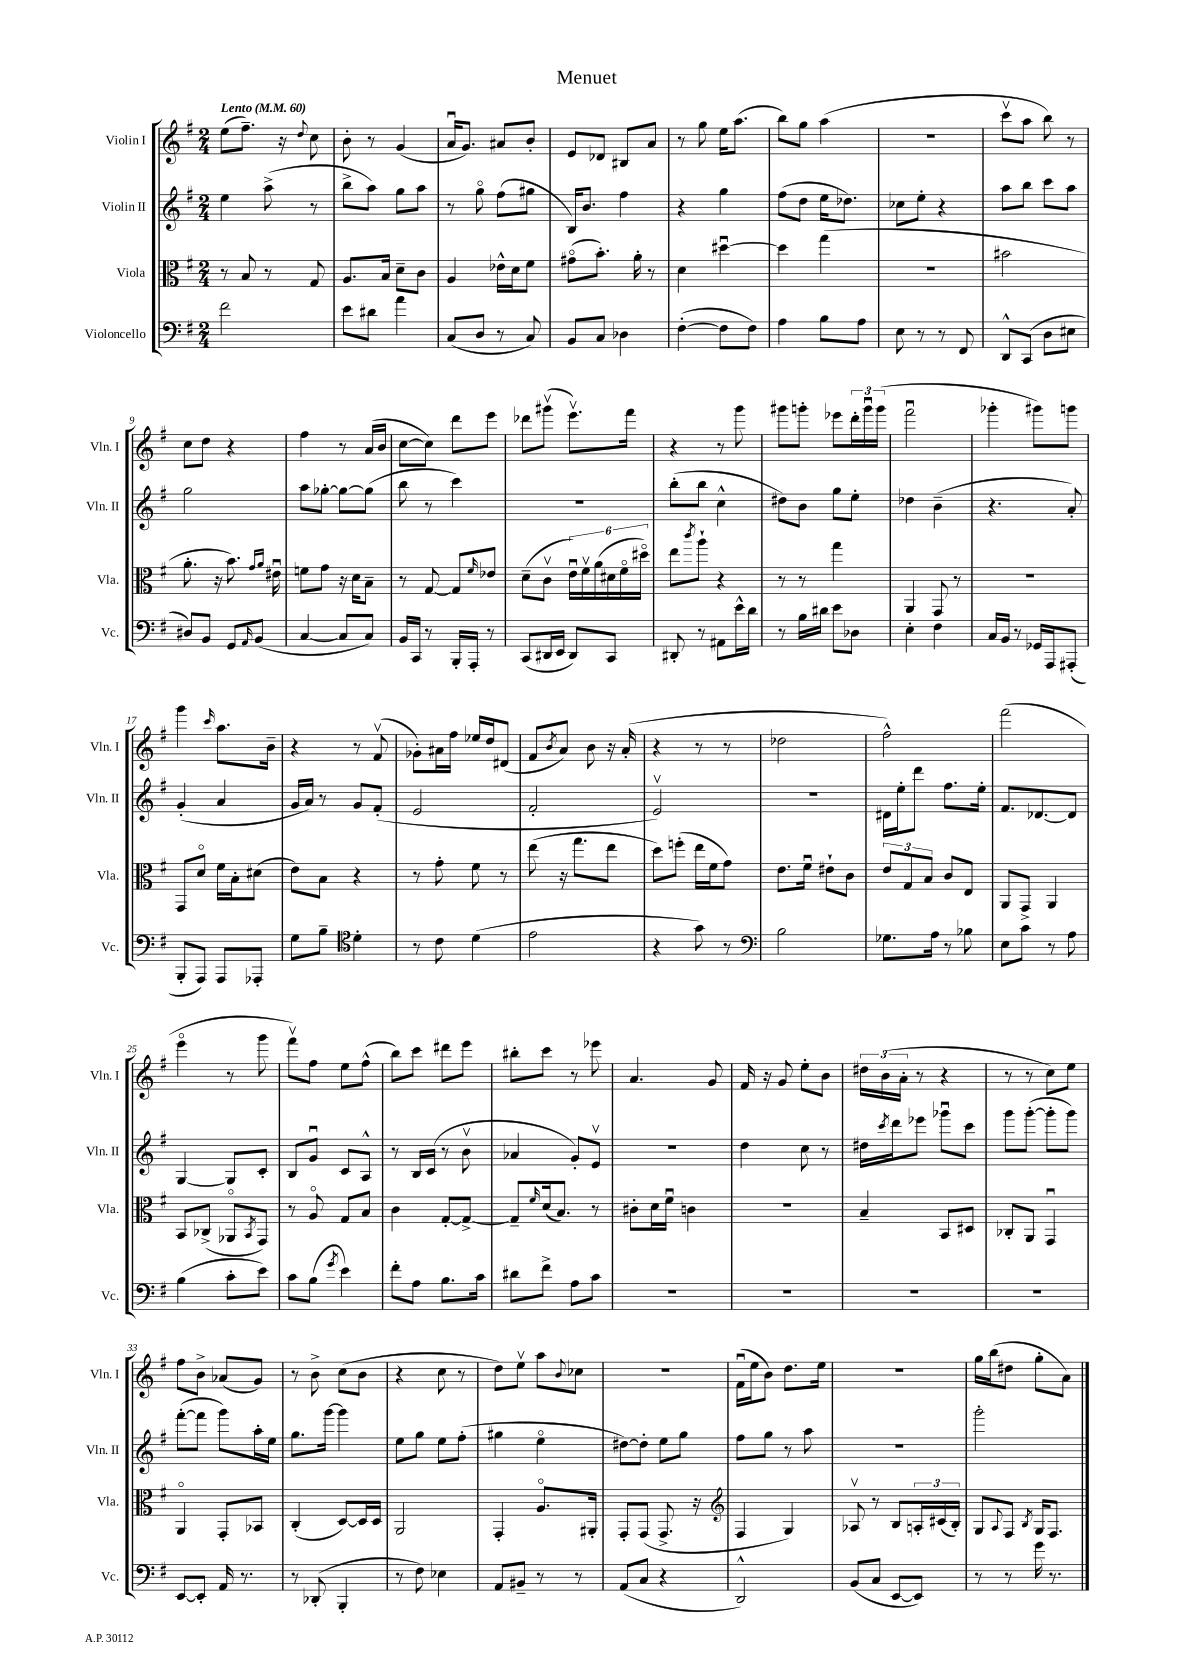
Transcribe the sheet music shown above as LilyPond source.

\header { title = "Menuet" }
<<
\new StaffGroup <<
\new Staff = "s0" \with { instrumentName = "Violin I" shortInstrumentName = "Vln. I" } {
    \clef treble \key g \major \numericTimeSignature \time 2/4 \tempo "Lento" 4 = 60
    e''8( fis''8.--) r16 \appoggiatura { d''8 } c''8 |
    b'8-. r8 g'4( |
    a'16\downbow g'8.) ais'8 b'8-. |
    e'8 des'8 bis8 a'8 |
    r8 g''8 e''16 a''8.( |
    b''8) g''8 a''4( |
    R2 |
    c'''8\upbow a''8 b''8) r8 |
    c''8 d''8 r4 |
    fis''4 r8 a'16( b'16 |
    c''8~ c''8) d'''8 e'''8 |
    des'''8 gis'''8\upbow( e'''8.\upbow) fis'''16 |
    r4 r8 g'''8 |
    gis'''8 g'''8-. ees'''8 \tuplet 3/2 { d'''16-. g'''16\downbow g'''16( } |
    fis'''2\downbow |
    ges'''4-. gis'''8) g'''8 |
    g'''4 \grace { c'''16 } a''8. b'16-- |
    r4 r8 fis'8\upbow( |
    ges'8-.) ais'16 fis''16 ees''16 d''16 dis'8( |
    fis'8 \acciaccatura { b'8 } a'8) b'8 r16 a'16-.( |
    r4 r8 r8 |
    des''2 |
    fis''2-^) |
    fis'''2( |
    e'''4\flageolet r8 g'''8 |
    fis'''8\upbow) fis''8 e''8 fis''8-^( |
    b''8) c'''8 dis'''8 e'''8 |
    bis''8-. c'''8 r8 ees'''8 |
    a'4. g'8 |
    fis'16 r16 g'8 e''8-. b'8 |
    \tuplet 3/2 { dis''16 b'16( a'16-. } r8 r4 |
    r8 r8 c''8) e''8 |
    fis''8 b'8-> aes'8( g'8) |
    r8 b'8-> c''8( b'8 |
    r4 c''8 r8 |
    d''8) e''8\upbow a''8 \appoggiatura { b'8 } ces''8 |
    r2 |
    fis'16\downbow( e''16 b'8) d''8. e''16 |
    R2 |
    g''16 b''16( dis''8 g''8-. a'8) \bar "|." |
}
\new Staff = "s1" \with { instrumentName = "Violin II" shortInstrumentName = "Vln. II" } {
    \clef treble \key g \major \numericTimeSignature \time 2/4
    e''4 a''8->( r8 |
    b''8-> a''8) g''8 a''8 |
    r8 g''8\flageolet fis''8( gis''8 |
    b16) b'8. fis''4 |
    r4 g''4 |
    fis''8( d''8 e''16 des''8.) |
    ces''8 e''8-. r4 |
    a''8 b''8 c'''8 a''8 |
    g''2 |
    a''8 ges''8~-. ges''8~ ges''8( |
    b''8 r8 c'''4) |
    R2 |
    b''8-.( b''8 c''4-^ |
    dis''8) b'8 g''8 e''8-. |
    des''4 b'4--( |
    r4. a'8-.) |
    g'4-.( a'4 |
    g'16 a'16) r8 g'8 fis'8-.( |
    e'2 |
    fis'2-. |
    e'2\upbow) |
    R2 |
    dis'16 e''16-. d'''8 fis''8. e''16-. |
    fis'8. des'8.~ des'8 |
    g4~ g8 c'8-. |
    b8 g'8\downbow c'8 a8-^ |
    r8 b16 c'16( r8 b'8\upbow |
    aes'4 g'8-.) e'8\upbow |
    R2 |
    d''4 c''8 r8 |
    dis''16 \acciaccatura { c'''8 } d'''16 ees'''8 ges'''8\downbow c'''8 |
    g'''8 g'''8~-.( g'''8-. g'''8) |
    fis'''8~-.( fis'''8 g'''8) a''16-. e''16 |
    g''8. g'''16~ g'''4 |
    e''8 g''8 e''8 fis''8-.( |
    gis''4 e''4\flageolet |
    dis''8~) dis''8-. e''8 g''8 |
    fis''8 g''8 r8 a''8 |
    R2 |
    g'''2-. \bar "|." |
}
\new Staff = "s2" \with { instrumentName = "Viola" shortInstrumentName = "Vla." } {
    \clef alto \key g \major \numericTimeSignature \time 2/4
    r8 b8 r8 g8 |
    a8. b16 d'8-- c'8 |
    a4 ees'16-^ d'16 fis'8 |
    gis'8\flageolet( b'8.-.) a'16-. r8 |
    d'4 dis''4~\downbow |
    dis''4 g''4( |
    r2 |
    bis'2 |
    a'8.-. r16 b'8.) \grace { g'16 a'16 } eis'16\downbow |
    f'8 g'8 r16 d'16 b8-- |
    r8 g8~ g8 \grace { fis'16 } ees'8 |
    d'8--( c'8\upbow \tuplet 6/4 { e'16\downbow) fis'16\upbow a'16( dis'16 fis'16\flageolet dis''16\flageolet) } |
    e''8 \acciaccatura { c'''8 } a''8-! r4 |
    r8 r8 g''4 |
    a,4 g,8 r8 |
    r2 |
    g,8 d'8\flageolet fis'16 b16-. dis'8( |
    e'8) b8 r4 |
    r8 g'8-. fis'8 r8 |
    e''8( r16 g''8. e''8 |
    d''8) f''8-.( e''16 fis'16 g'8) |
    e'8. fis'16\downbow eis'8-! c'8 |
    \tuplet 3/2 { e'8 g8 b8 } c'8 e8 |
    a,8 g,8-> a,4 |
    b,8 ces8->( aes,8\flageolet \acciaccatura { b,8 } g,8) |
    r8 a8\flageolet g8 b8 |
    c'4 g8~-. g8~-> |
    g8-- \grace { fis'16 } d'16( b8.) r8 |
    cis'8-. d'16 fis'16\downbow c'4 |
    R2 |
    b4-- b,8 dis8 |
    ces8-. a,8 g,4\downbow |
    a,4\flageolet g,8-. bes,8 |
    c4-.( d8~) d16 d16 |
    a,2 |
    g,4-. a8.\flageolet ais,16-. |
    g,8-. g,8( g,8.-> r16 |
    \clef treble fis4 g4) |
    aes8\upbow r8 b8 \tuplet 3/2 { a16-. cis'16( b16-.) } |
    g8 \appoggiatura { a8 } fis8 \acciaccatura { b8 } g16 fis8. \bar "|." |
}
\new Staff = "s3" \with { instrumentName = "Violoncello" shortInstrumentName = "Vc." } {
    \clef bass \key g \major \numericTimeSignature \time 2/4
    fis'2 |
    e'8 dis'8 a'4 |
    c8( d8 r8 c8) |
    b,8 c8 des4 |
    fis4~-.( fis8 fis8) |
    a4 b8 a8 |
    e8 r8 r8 fis,8 |
    d,8-^ c,8( d8 eis8 |
    dis8) b,8 g,8 \grace { a,16 } b,8( |
    c4~ c8 c8) |
    b,16 c,16 r8 b,,16-. a,,16-. r8 |
    c,8( dis,16 e,16 dis,8) c,8 |
    dis,8-. r8 ais,8 e'16-^ d'16 |
    r8 b16 dis'16 e'8 des8 |
    e4-. fis4 |
    c16 b,16 r8 ges,16 a,,16 ais,,8-.( |
    b,,8-. a,,8) a,,8 aes,,8-. |
    g8 b8-- \clef tenor d'4-. |
    r8 c'8 d'4( |
    e'2 |
    r4 g'8) r8 |
    \clef bass b2 |
    ges8. a16 r8 bes8 |
    e8 c'8 r8 a8 |
    b4( c'8-. e'8) |
    c'8 b8( \acciaccatura { g'8 } e'4) |
    fis'8-. a8 b8. c'16 |
    dis'8 fis'8-> a8 c'8 |
    R2 |
    R2 |
    R2 |
    R2 |
    e,8~ e,8-. a,16 r8. |
    r8 des,8-.( b,,4-. |
    r8 fis8) ees4 |
    a,8 bis,8-- r8 r8 |
    a,8( c8 r4 |
    d,2-^) |
    b,8( c8 e,8~ e,8) |
    r8 r8 g'16 r8. \bar "|." |
}
>>
>>
